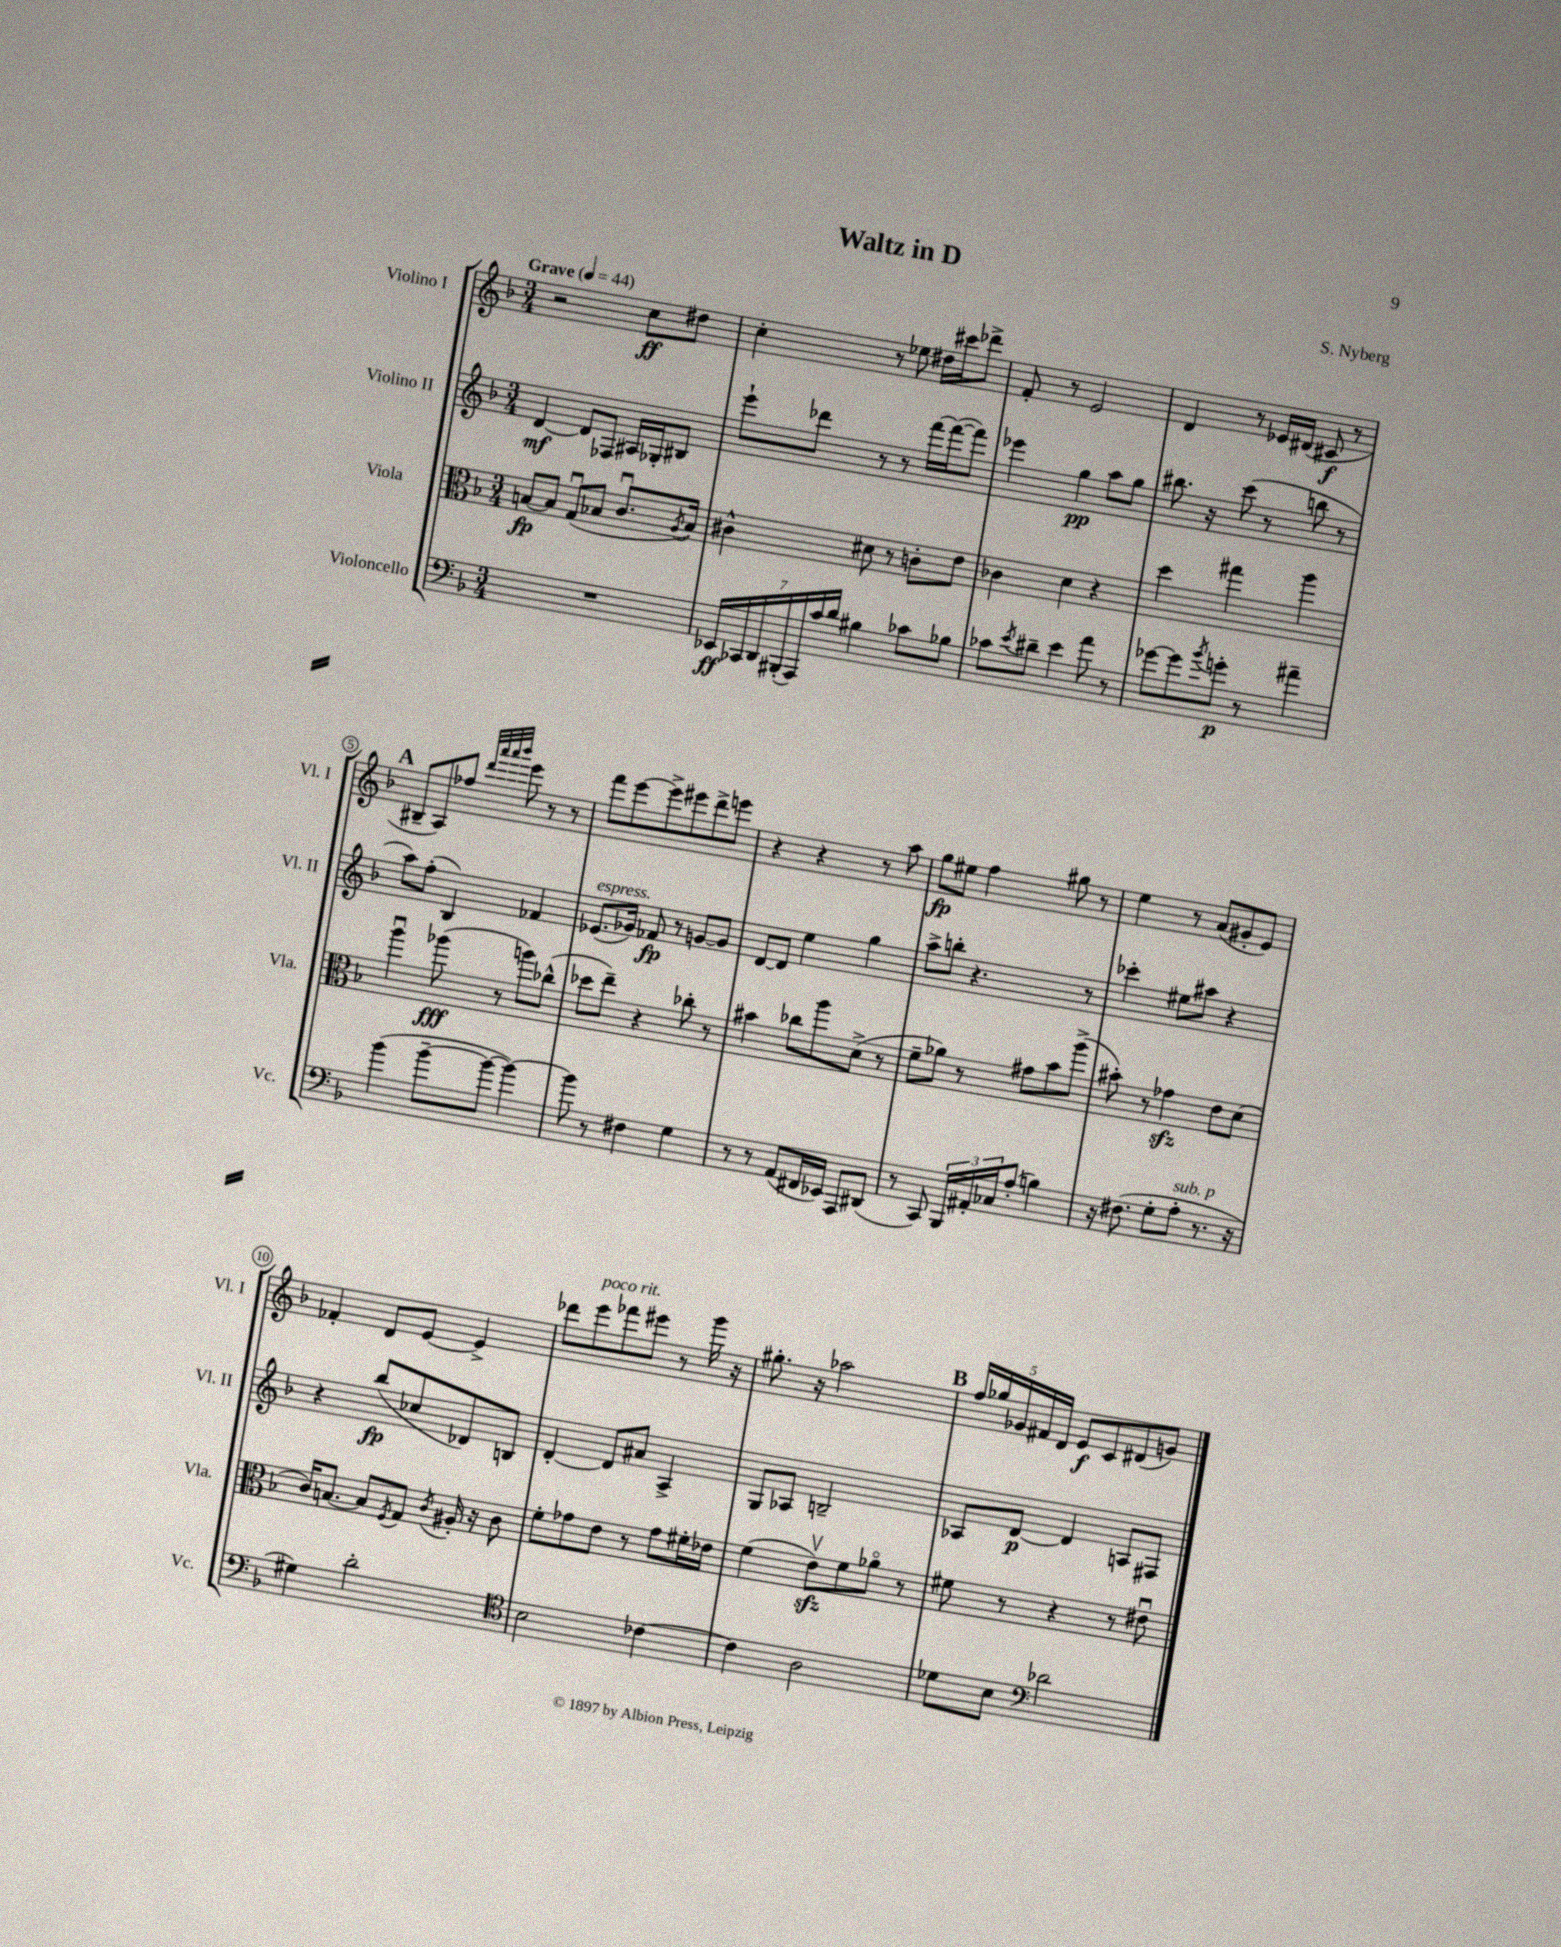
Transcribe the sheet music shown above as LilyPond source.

\header { title = "Waltz in D" composer = "S. Nyberg" }
<<
\new StaffGroup <<
\new Staff = "s0" \with { instrumentName = "Violino I" shortInstrumentName = "Vl. I" } {
    \clef treble \key f \major \numericTimeSignature \time 3/4 \tempo "Grave" 4 = 44
    r2 c''8\ff dis''8 |
    c''4-. r8 ees''8 dis''16 cis'''16 des'''8-> |
    f'8-. r8 e'2 |
    d'4 r8 ees'16 dis'16( cis'8\f r8 |
    \mark \markup { \bold "A" } bis8-- a8) fes''8 \grace { d'''32 a'''32 a'''32 bes'''32 } e'''8 r8 r8 |
    f'''8 e'''8~ e'''8-> eis'''8 d'''8-> e'''8 |
    r4 r4 r8 a''8 |
    g''8\fp eis''8 f''4 gis''8 r8 |
    e''4 r8 a'8( gis'8-. e'8) |
    fes'4-. d'8 e'8~ e'4-> |
    des'''8 e'''8^\markup { \italic "poco rit." } fes'''8 eis'''8 r8 g'''16 r16 |
    gis''8.-. r16 aes''2 |
    \mark \markup { \bold "B" } \tuplet 5/4 { f''16 ges''16 ges'16 fis'16 d'16 } e'8\f c'8 dis'8( g'8) \bar "|." |
}
\new Staff = "s1" \with { instrumentName = "Violino II" shortInstrumentName = "Vl. II" } {
    \clef treble \key f \major \numericTimeSignature \time 3/4
    d'4~\mf d'8 fes8 ais16 ges16-. bis8 |
    e'''8-! des'''8 r8 r8 f'''16~ f'''16~( f'''8) |
    ees'''4 g''4\pp a''8 g''8 |
    bis''8. r16 c'''8( r8 b''8 r8 |
    \mark \markup { \bold "A" } a''8) f''8-.( bes4) fes'4 |
    ees'8.^\markup { \italic "espress." }( ges'16) fes'8\fp r8 g'8~ g'8 |
    d'8~ d'8 e''4 g''4 |
    a''8-> b''8-. r4. r8 |
    ces'''4-. eis''8 ais''8 r4 |
    r4 bes''8\fp( ces''8 des'8) b8 |
    d'4~-. d'8 ais'8 a4-> |
    g8 aes8 b2-- |
    \mark \markup { \bold "B" } aes8 d'8~\p d'4 a8 fis8 \bar "|." |
}
\new Staff = "s2" \with { instrumentName = "Viola" shortInstrumentName = "Vla." } {
    \clef alto \key f \major \numericTimeSignature \time 3/4
    b8~\fp b8 g8\downbow( bes8 c'8.\downbow \acciaccatura { a8 } bes16) |
    cis'4-^ dis'8 r8 c'8-. e'8 |
    ces'4 d'4 r4 |
    d''4 gis''4 a''4 |
    \mark \markup { \bold "A" } a''4\downbow aes''8\fff( r8 a''8) ces''8-^( |
    des''8 e''8--) r4 ces''8-. r8 |
    bis'4 ces''8 a''8 d'8->( r8 |
    f'8-- aes'8) r8 gis'8 bes'8 a''8->( |
    bis'8-.) r8 ges'4\sfz e'8 d'8( |
    c'16) b8.~ b8 \acciaccatura { f8 } g8 \acciaccatura { c'8 } ais16-. r16 c'8 |
    f'8-. ges'8 e'8 r8 ges'8 fis'16-. ees'16 |
    f'4( e'8\upbow\sfz) f'8 aes'8\flageolet r8 |
    \mark \markup { \bold "B" } fis'8 r8 r4 r8 eis'8\downbow \bar "|." |
}
\new Staff = "s3" \with { instrumentName = "Violoncello" shortInstrumentName = "Vc." } {
    \clef bass \key f \major \numericTimeSignature \time 3/4
    R2. |
    \tuplet 7/4 { ees,16\ff ces,16 d,16 bis,,16-.( a,,16) c'16 d'16 } bis4 ces'8 bes8 |
    ces'8 \acciaccatura { e'8 } dis'8-- e'4 a'8 r8 |
    ges'8~ ges'8 \acciaccatura { bes'8 } g'8-.\p r8 ais'4-- |
    \mark \markup { \bold "A" } bes'4( bes'8~-- bes'8~ bes'4~) |
    bes'8 r8 fis4 g4 |
    r8 r8 a,8( fis,16 ees,16) a,,8 dis,8( |
    r8 c,8) \tuplet 3/2 { bes,,16 ais,16-. ces16 } a8-.( b4) |
    r16 fis8.( g8-. a8-.^\markup { \italic "sub. p" } r8. r16 |
    gis4) d'2-. |
    \clef tenor bes2 ces'4~ |
    ces'4 a2 |
    \mark \markup { \bold "B" } des'8 bes8 \clef bass des'2 \bar "|." |
}
>>
>>
\layout { \context { \Score \override BarNumber.stencil = #(make-stencil-circler 0.1 0.3 ly:text-interface::print) } }
